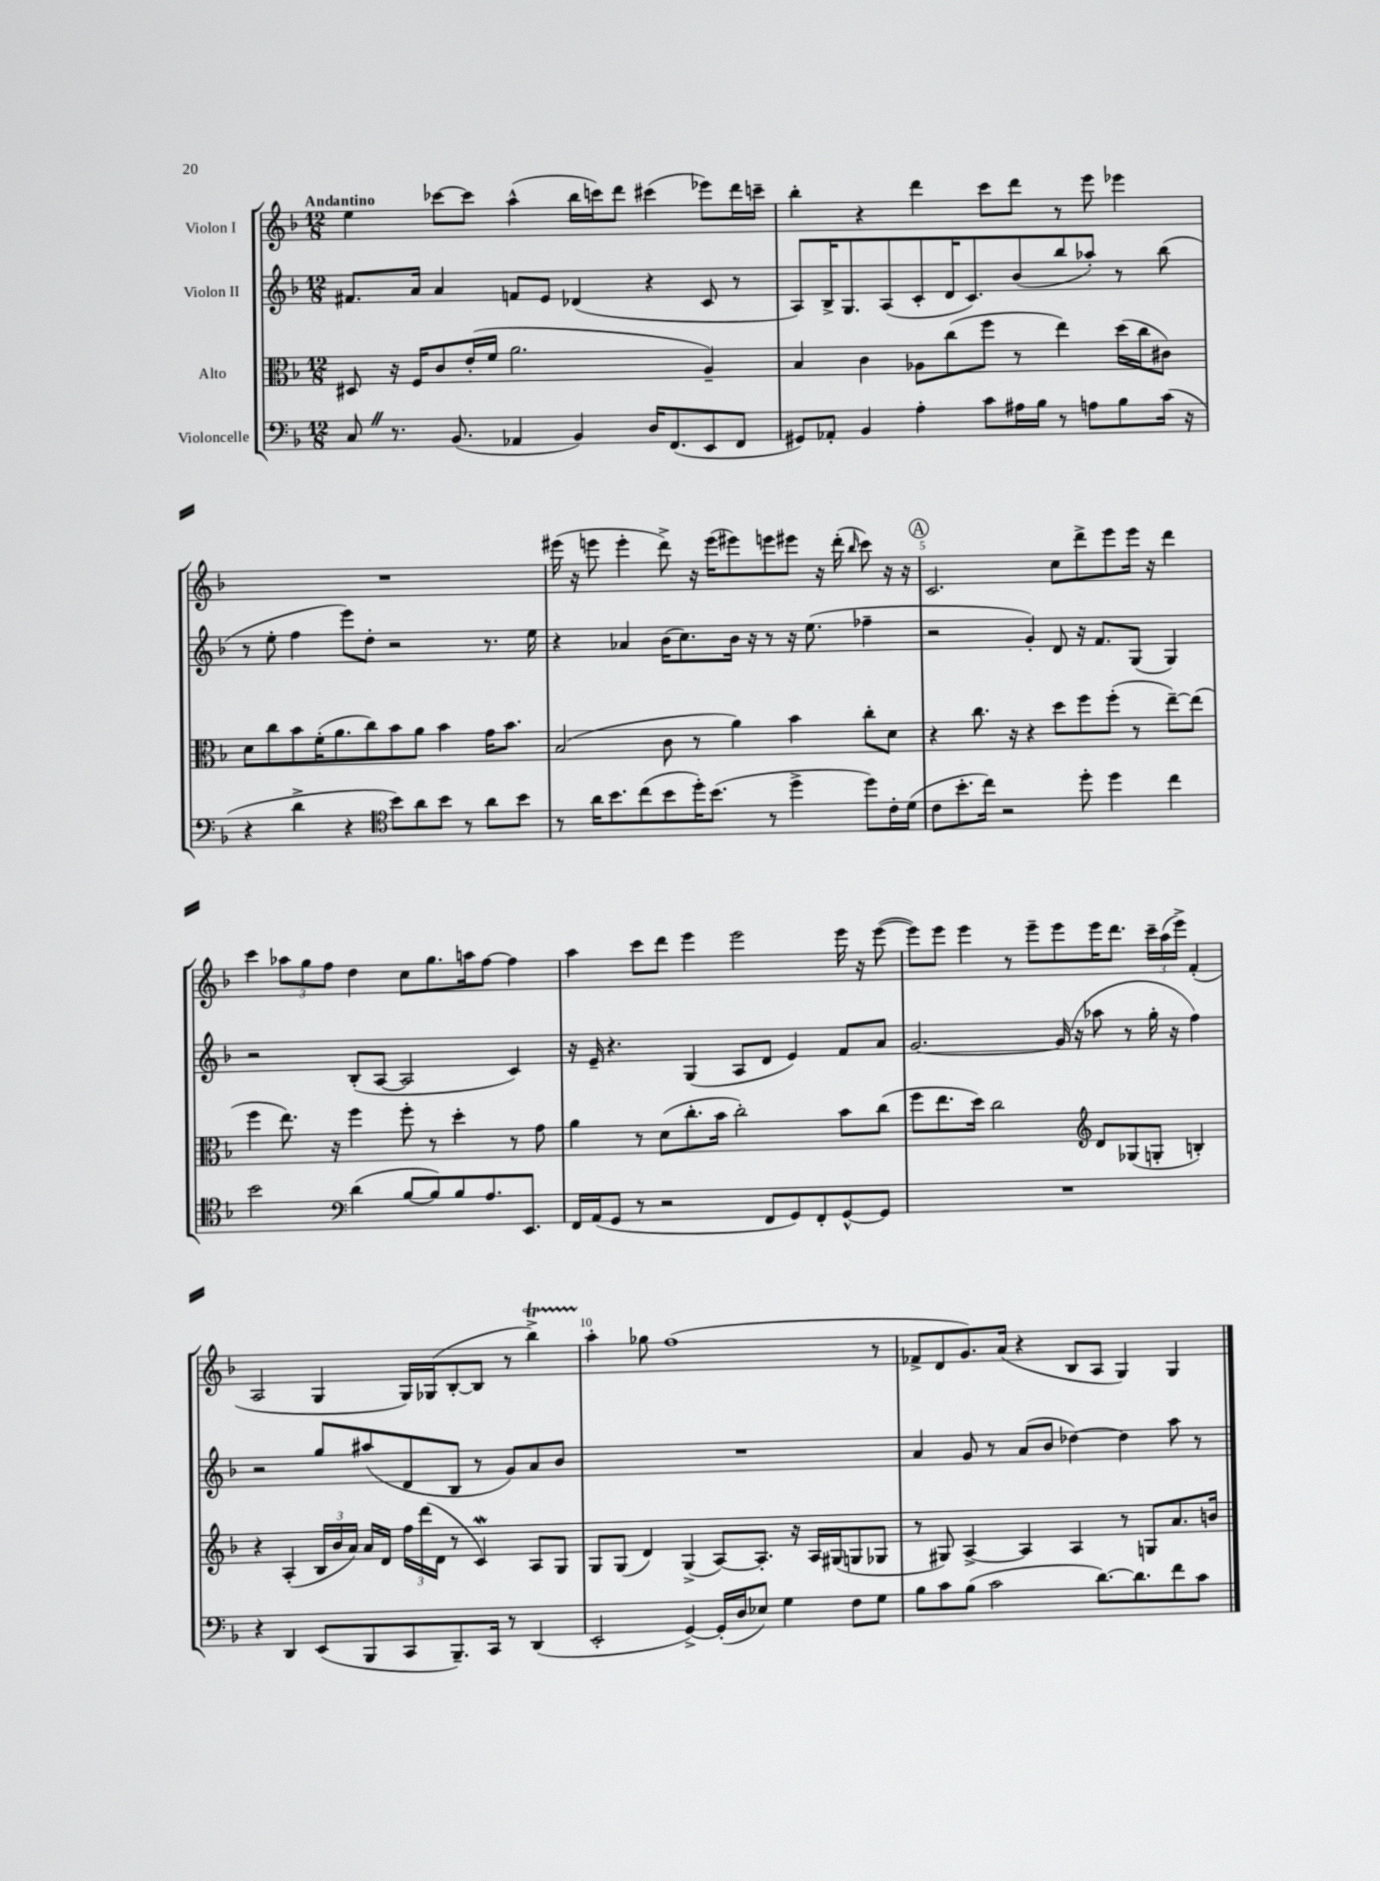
<<
\new StaffGroup <<
\new Staff = "s0" \with { instrumentName = "Violon I" } {
    \clef treble \key f \major \numericTimeSignature \time 12/8 \tempo "Andantino"
    \autoBeamOff e''4 ces'''8[~ ces'''8] a''4-^( bes''16[ c'''16) d'''8] cis'''4( ees'''8[) d'''16 c'''16]-- |
    bes''4-. r4 d'''4 c'''8[ d'''8] r8 e'''8 ees'''4 |
    R1. |
    eis'''16( r16 e'''8 e'''4-. d'''8->) r16 e'''16[( eis'''8) e'''8 eis'''8] r16 d'''16-.( \grace { bes''16 } c'''8) r16 r16 |
    \mark \markup { \circle "A" } c'2. c''8[ d'''8-> e'''8 e'''16] r16 d'''4 |
    c'''4 \tuplet 3/2 { aes''8[ g''8 f''8] } d''4 c''8[ g''8. a''16 f''8]~ f''4 |
    a''4 c'''8[ d'''8] e'''4 e'''2 e'''16 r16 e'''8~( |
    e'''8[) e'''8] e'''4 r8 e'''8[-- e'''8 e'''16 d'''8.] \tuplet 3/2 { c'''16[-- a''16( e'''16]->) } f'4-.( |
    a2 g4 g16[) ges16( bes8~-. bes8] r8 bes''4->\startTrillSpan) |
    a''4-.\stopTrillSpan ges''8 f''1( r8 |
    fes'8[-> d'8 g'8.) a'16]( r4 bes8[ a8] g4) g4 \bar "|." |
}
\new Staff = "s1" \with { instrumentName = "Violon II" } {
    \clef treble \key f \major \numericTimeSignature \time 12/8
    \autoBeamOff fis'8.[ a'16] a'4 f'8[ e'8] des'4( r4 c'8 r8 |
    a8[) bes16-> g8. a8( c'8-. d'16 c'8.) bes'8( bes''8 aes''8]-.) r8 bes''8( |
    r8 e''8-. f''4 e'''8[) d''8]-. r2 r8. e''16 |
    r4 aes'4 bes'16[( c''8.) bes'16] r16 r8 r16 e''8.( fes''4-- |
    \mark \markup { \circle "A" } r2 g'4-.) d'8 r16 f'8.[ g8]( g4) |
    r2 bes8[-.( a8]~ a2 c'4) |
    r16 e'16-- r4. g4( a8[ d'8] e'4) f'8[ a'8] |
    g'2.~ g'16( r16 aes''8 r8 g''16-. r16 f''4) |
    r2 g''8[ ais''8( d'8 bes8] r8 g'8[) a'8 bes'8] |
    R1. |
    a'4 g'8 r8 a'8[( bes'8] des''4~) des''4 a''8 r8 \bar "|." |
}
\new Staff = "s2" \with { instrumentName = "Alto" } {
    \clef alto \key f \major \numericTimeSignature \time 12/8
    \autoBeamOff dis8 r16 f16[ c'8 e'16-.( f'16] a'2. a4--) |
    bes4 c'4 aes8[ c''8( f''8] r8 e''4) d''16[( c''16 cis'8]) |
    d'8[ c''8 bes'8 f'16-.( a'8. c''8) bes'8 a'8] bes'4 g'16[ bes'8.] |
    bes2( c'8 r8 a'4) bes'4 c''8[-. d'8] |
    \mark \markup { \circle "A" } r4 c''8. r16 r4 d''8[ f''8 f''8]-.( r8 e''8[~--) e''8]( |
    f''4 e''8.) r16 f''4 f''8-. r8 d''4-. r8 g'8 |
    a'4 r8 d'8[( c''8.-. bes'16] c''2-.) bes'8[ c''8]( |
    f''8[ e''8. d''16]) c''2 \clef treble d'8[ ges8( g8]-. b4-.) |
    r4 a4-.( \tuplet 3/2 { bes16[ bes'16 a'16]) } a'16[ d'16] \tuplet 3/2 { f''16[ d'''16( d'16] } r8 c'4\mordent) a8[ g8] |
    g8[ g8]( d'4) g4->( a8[~) a8.]-. r16 a16[ gis16( g8 ges8] |
    r8 gis8) a4~-> a4 a4 r8 g8[ a'8. b'16] \bar "|." |
}
\new Staff = "s3" \with { instrumentName = "Violoncelle" } {
    \clef bass \key f \major \numericTimeSignature \time 12/8
    \autoBeamOff c8 \once \override BreathingSign.text = \markup { \musicglyph "scripts.caesura.straight" } \breathe r8. bes,8.( aes,4 bes,4) d16[ f,8.( e,8 f,8] |
    gis,8[) aes,8]-. bes,4 a4-. c'8[ ais16 bes16] r8 a8[ bes8 c'16]( r16 |
    r4 d'4-> r4 \clef tenor bes'8[) a'8 bes'8] r8 a'8[ bes'8] |
    r8 a'16[ bes'8. c''8( bes'8 d''16-.) bes'8.]( r8 d''4-> d''8[) c'16-. d'16]( |
    \mark \markup { \circle "A" } c'8[ bes'8.-. c''16]) r2 d''8-. d''4 c''4 |
    bes'2 \clef bass d'4( bes8[~ bes8) bes8 a8. e,8.] |
    f,16[ a,16( g,8] r8 r2 f,8[ g,8) f,8-. g,8~-^ g,8] |
    R1. |
    r4 d,4 e,8[( bes,,8 c,8 bes,,8.--) c,16] r8 d,4( |
    e,2-. g,4~->) g,16[-.( d16 ees8]) g4 f8[ g8] |
    bes8[ c'8 bes8]( c'2 d'8.[~) d'8. f'8 c'8] \bar "|." |
}
>>
>>
\layout { \context { \Score \override BarNumber.break-visibility = ##(#f #t #t) barNumberVisibility = #(every-nth-bar-number-visible 5) } }
